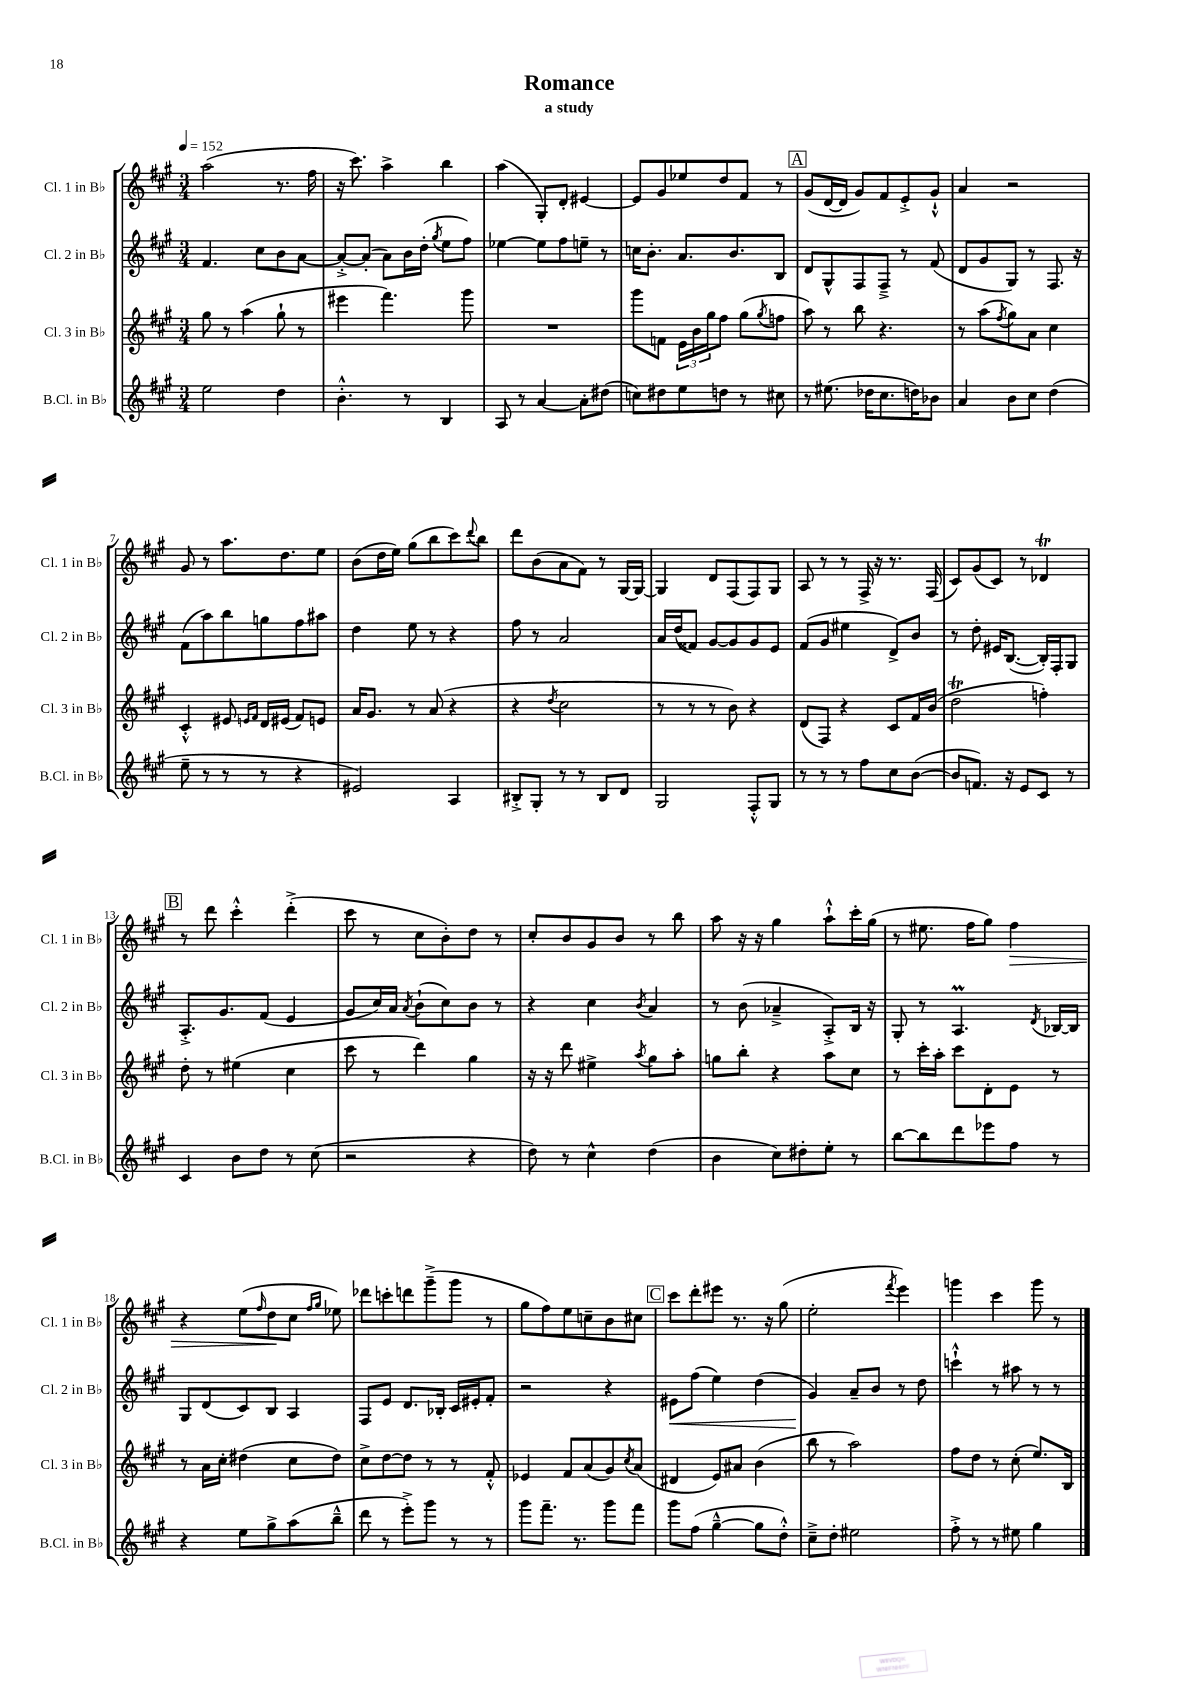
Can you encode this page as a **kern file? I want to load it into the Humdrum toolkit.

**kern	**kern	**kern	**kern
*staff4	*staff3	*staff2	*staff1
*clefG2	*clefG2	*clefG2	*clefG2
*k[f#c#g#]	*k[f#c#g#]	*k[f#c#g#]	*k[f#c#g#]
*M3/4	*M3/4	*M3/4	*M3/4
*MM152	*MM152	*MM152	*MM152
2ee	8gg#	4.f#	(2aa
.	8r	.	.
.	(4aa	.	.
.	.	8cc#	.
4dd	8gg#`	8b	8.r
.	8r	[8a	.
.	.	.	16ff#
=	=	=	=
4.b'^^	4eee#	8a'^_	16r
.	.	.	8.ccc#)
.	.	(8a']	.
.	4.fff#)	8a)	4aa^
8r	.	16b	.
.	.	(16dd'	.
.	.	8qgg#	.
4B	.	8ee	4bb
.	8ggg#	8ff#)	.
=	=	=	=
8A	2.r	[4ee-	(4aa
8r	.	.	.
[4a	.	8ee-]	8G#')
.	.	8ff#	8d'
8a']	.	8ee~	[4e#
(8dd#	.	8r	.
=	=	=	=
8cc)	8ggg#	16cc	8e#]
.	.	8.b'	.
8dd#	8f	.	8g#
8ee	24e	8.a	8ee-
.	24b	.	.
.	24gg#	.	.
8dd	8ff#	.	8dd
.	.	8.b	.
8r	(8gg#	.	8f#
.	8qgg#	.	.
8cc#	8ff	8B	8r
=	=	=	=
8r	8aa)	8d	(8g#
(8.ee#	8r	8G#^^	[16d
.	.	.	16d]
.	8bb	8F#	8g#)
16dd-	.	.	.
8.cc#	4.r	8F#~^	8f#
.	.	8r	8e'^
16dd)	.	.	.
8b-	.	(8f#	8g#`^^
=	=	=	=
4a	8r	8d	4a
.	(8aa	8g#	.
.	8qff#	.	.
8b	8gg#)	8G#)	2r
8cc#	8a	8r	.
(4dd	4cc#	8.F#	.
.	.	16r	.
=	=	=	=
8ee~	4c#'^^	(8f#	8g#
8r	.	8aa)	8r
8r	8e#	8bb	8.aa
.	16qqe	.	.
.	16qqf#	.	.
8r	16d	8gg	.
.	(16e#	.	8.dd
4r	8f#)	8ff#	.
.	8e	8aa#	8ee
=	=	=	=
2e#)	16a	4dd	(8b
.	8.g#	.	.
.	.	.	16dd
.	.	.	16ee)
.	8r	8ee	(8gg#
.	(8a	8r	8bb
4A	4r	4r	8ccc#)
.	.	.	8qqddd
.	.	.	8bb
=	=	=	=
8B#'^	4r	8ff#	8ddd
8G#'	.	8r	(8b
.	8qdd	.	.
8r	2cc#	2a	8a
8r	.	.	8f#)
8B#	.	.	8r
8d	.	.	[16G#
.	.	.	16G#_
=	=	=	=
2G#	8r	16a	4G#]
.	.	(16dd	.
.	8r	8f##)	.
.	8r	[8g#	8d
.	8b)	8g#]	(8F#
8F#'^^	4r	8g#	8F#)
8G#	.	8e	8G#
=	=	=	=
8r	(8d	(8f#	8A
8r	8F#)	8g#	8r
8r	4r	4ee#	8r
8ff#	.	.	16F#^
.	.	.	16r
8cc#	8c#	8d^)	8.r
([8b	16f#	8b	.
.	(16b	.	(16F#
=	=	=	=
8b]	2dd	8r	8c#)
8.f)	.	8dd'	(8g#
.	.	16e#	8c#)
16r	.	([8.B	.
8e	.	.	8r
8c#	4ff')	16B'])	4d-
.	.	16F#'	.
8r	.	8G#	.
=	=	=	=
4c#	8dd'	8.A'^	8r
.	8r	.	8ddd
.	.	8.g#	.
8b	(4ee#	.	4ccc#'^^
8dd	.	(8f#	.
8r	4cc#	4e	(4ddd'^
(8cc#	.	.	.
=	=	=	=
2r	8ccc#	8g#	8ccc#
.	8r	16cc#)	8r
.	.	16a	.
.	.	8qa	.
.	4ddd)	(8b`	8cc#
.	.	8cc#)	8b')
4r	4gg#	8b	8dd
.	.	8r	8r
=	=	=	=
8dd)	16r	4r	8cc#'
.	16r	.	.
8r	8ddd	.	8b
4cc#^^	4ee#^	4cc#	8g#
.	.	.	8b
.	8qaa	8qb	.
(4dd	8gg#	4a	8r
.	8aa'	.	8bb
=	=	=	=
4b	8gg	8r	8aa
.	8bb'	(8b	16r
.	.	.	16r
8cc#)	4r	4a-~^	4gg#
8dd#'	.	.	.
8ee'	8aa	8A'^)	8aa`^^
8r	8cc#	16B	16ccc#'
.	.	16r	(16gg#
=	=	=	=
[8bb	8r	8G#'	8r
8bb]	16ccc#'	8r	8.ee#
.	16aa'	.	.
8ddd	8ccc#	4.A	.
.	.	.	16ff#
8eee-	8d'	.	8gg#)
8ff#	8e	.	4ff#
.	.	8qd	.
8r	8r	[16B-	.
.	.	16B-]	.
=	=	=	=
4r	8r	8G#	4r
.	16a	(8d	.
.	16cc#'	.	.
8ee	(4dd#	8c#)	(8ee
.	.	.	16qqff#
8gg#^	.	8B	8dd
(8aa	8cc#	4A	8cc#
.	.	.	16qqff#
.	.	.	16qqgg#
8bb~^^	8dd#)	.	8ee-)
=	=	=	=
8ddd	8cc#^	8F#	8ddd-
8r	[8dd	8e	8ccc'
8eee'^)	8dd]	8.d	8ddd
8ggg#	8r	.	(8ggg#~^
.	.	16B-'	.
8r	8r	16c#	8ggg#
.	.	16e#'	.
8r	8f#'^^	8f#'	8r
=	=	=	=
8ggg#	4e-	2r	8gg#
8.fff#~	.	.	8ff#)
.	8f#	.	8ee
8.r	.	.	.
.	(8a	.	8cc~
8ggg#	8g#)	4r	8b
.	8qcc#	.	.
8fff#	(8a	.	8cc#
=	=	=	=
8ggg#	4d#	8e#	8ccc#
(8ff#	.	(8ff#	8ddd'
[4gg#~^^	8e)	4ee)	8eee#
.	8a#	.	8.r
8gg#]	(4b	(4dd	.
.	.	.	16r
8dd'^^)	.	.	(8gg#
=	=	=	=
8cc#~^	8bb	4g#)	2ee'
8dd'	8r	.	.
2ee#	2aa)	8a~	.
.	.	8b	.
.	.	.	8qfff#
.	.	8r	4eee)
.	.	8dd	.
=	=	=	=
8ff#'^	8ff#	4ccc`^^	4ggg
8r	8dd	.	.
8r	8r	8r	4ccc#
8ee#	(8cc#'	8aa#	.
4gg#	8.ee)	8r	8ggg
.	.	8r	8r
.	16B	.	.
==	==	==	==
*-	*-	*-	*-
